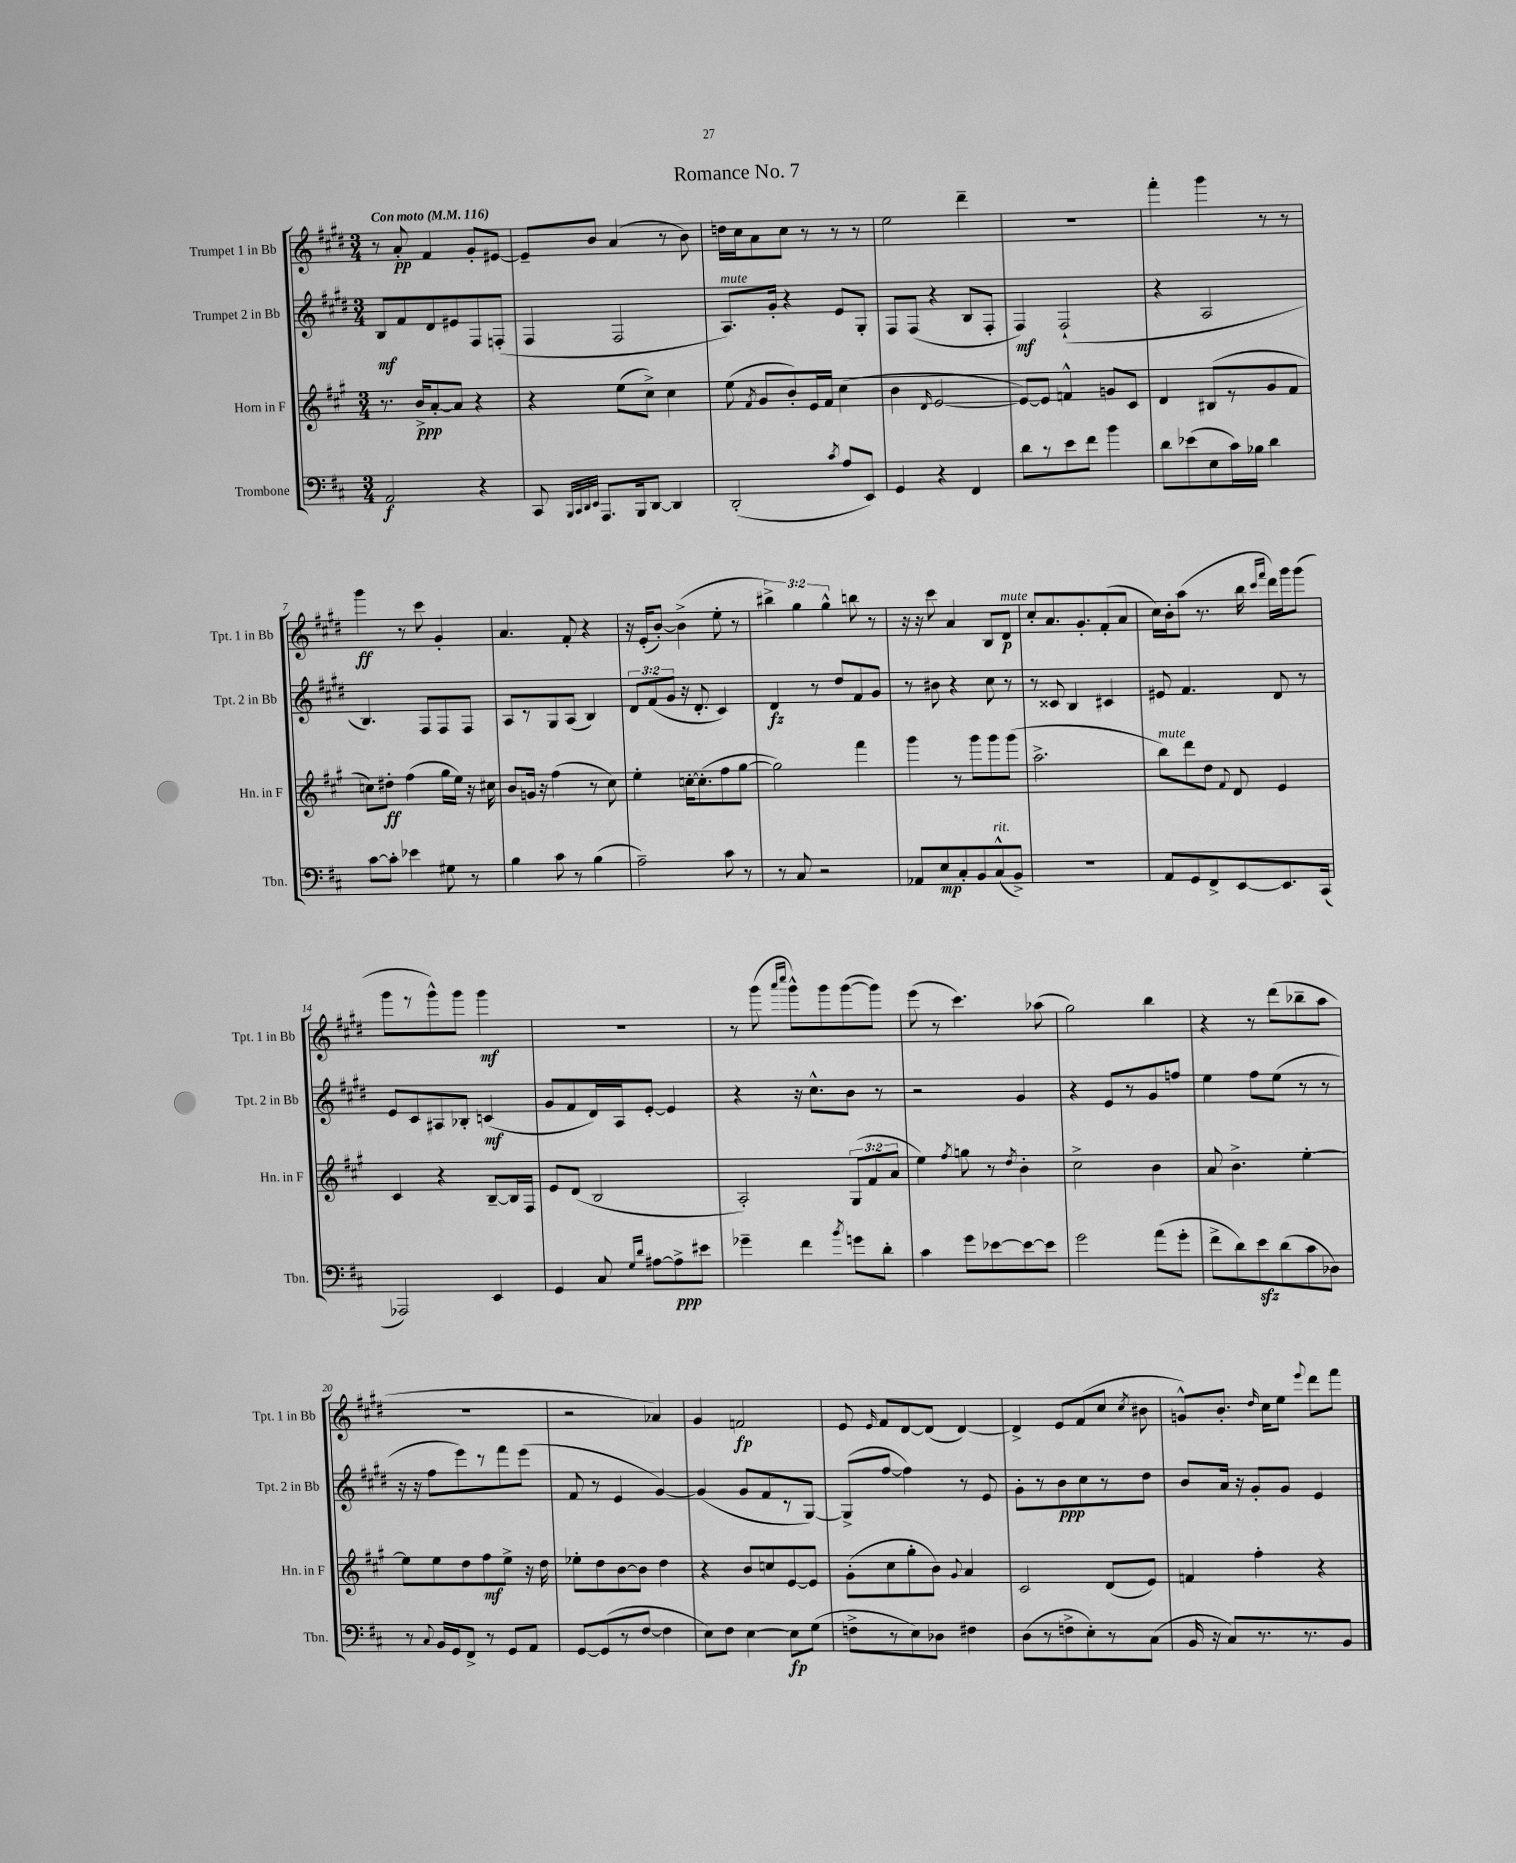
\header { title = "Romance No. 7" }
<<
\new StaffGroup <<
\new Staff = "s0" \with { instrumentName = "Trumpet 1 in Bb" shortInstrumentName = "Tpt. 1 in Bb" } {
    \clef treble \key e \major \numericTimeSignature \time 3/4 \override Staff.TupletNumber.text = #tuplet-number::calc-fraction-text \tempo "Con moto" 4 = 116
    \autoBeamOff r8 a'8-.\pp fis'4 gis'8[-. eis'8]~ |
    eis'8[-- b'8] a'4( r8 b'8) |
    d''16[ cis''16 a'8 cis''8] r8 r8 r8 |
    e''2 dis'''4-- |
    R2. |
    fis'''4-. gis'''4 r8 r8 |
    gis'''4\ff r8 cis'''8 gis'4-. |
    a'4. fis'8-. r4 |
    r16 e'16[-.( b'8]~-.) b'4->( e''8-. r8 |
    \tuplet 3/2 { bis''4->) gis''4 gis''4-^ } b''8 r8 |
    r16 r16 cis'''8 a'4 b8[ dis'8]\p^\markup { \italic "mute" } |
    cis''8[-. a'8. gis'8.-. fis'8-.( a'8] |
    cis''16[) b'16-. a''8]( r8. b''16 \grace { cis'''16[ fis'''16] } dis'''16[) gis'''16 gis'''8]( |
    gis'''8[ r8 gis'''8-^) gis'''8] gis'''4\mf |
    R2. |
    r8 gis'''8( \grace { a'''16[ cis''''16] } gis'''8[-^) gis'''8 gis'''8~( gis'''8]) |
    e'''8( r8 cis'''4.) aes''8( |
    gis''2) b''4 |
    r4 r8 dis'''8[( bes''8-- a''8] |
    R2. |
    r2 aes'4) |
    gis'4 f'2\fp |
    e'8 \grace { e'16 } fis'8[ dis'8~ dis'8]( dis'4~) |
    dis'4-> e'8[ fis'8( cis''8] \acciaccatura { cis''8 } bis'8 |
    g'8[-^) b'8.]-. \grace { dis''16 } cis''16[ e''8] \appoggiatura { e'''8 } dis'''8[ fis'''8] \bar "|." |
}
\new Staff = "s1" \with { instrumentName = "Trumpet 2 in Bb" shortInstrumentName = "Tpt. 2 in Bb" } {
    \clef treble \key e \major \numericTimeSignature \time 3/4 \override Staff.TupletNumber.text = #tuplet-number::calc-fraction-text
    \autoBeamOff b8[\mf fis'8 dis'8 eis'8 fis8 f8]-.( |
    fis4 fis2 |
    a8.[^\markup { \italic "mute" }) gis'16]-. r4 e'8[ gis8]-. |
    fis8[ fis8]( r4 b8[ fis8]-. |
    fis4\mf) fis2-!( |
    r4 a2 |
    b4.) fis8[ fis8 fis8] |
    a8[ r8 gis8 a8]( b4) |
    \tuplet 3/2 { dis'8[ fis'8( gis'8] } r16 dis'8.-. cis'4) |
    dis'4\fz r8 dis''8[ fis'8 gis'8] |
    r8 bis'8 r4 cis''8 r8 |
    r8 cisis'8 b4 cis'4 |
    eis'8 fis'4. dis'8 r8 |
    e'8[ cis'8 ais8 bes8]-. c'4\mf( |
    gis'8[ fis'8 dis'16) a16 e'8]~-. e'4 |
    r4 r16 cis''8.[-^ b'8] r8 |
    r2 gis'4 |
    r4 e'8[ r8 gis'8 f''8] |
    e''4 fis''8[ e''8]( r8 r8 |
    r16 r16 fis''8[ e'''8) r8 fis'''8 e'''8]( |
    fis'8 r8 e'4 gis'4~) |
    gis'4( gis'8[ fis'8 r8 gis8]~) |
    gis8[->( fis''8]~ fis''4) r8 e'8 |
    gis'8[-. r8 b'8\ppp cis''8 r8 dis''8] |
    b'8[ a'16] r16 gis'8[-. gis'8] e'4 \bar "|." |
}
\new Staff = "s2" \with { instrumentName = "Horn in F" shortInstrumentName = "Hn. in F" } {
    \clef treble \key a \major \numericTimeSignature \time 3/4 \override Staff.TupletNumber.text = #tuplet-number::calc-fraction-text
    \autoBeamOff r8. b'16[->\ppp a'8~-. a'8] r4 |
    r4 e''8[( cis''8]->) cis''4 |
    e''8( \acciaccatura { fis'8 } gis'8[ b'8-.) e'16 fis'16] cis''4( |
    b'4 \grace { d'16 } e'2~ |
    e'8[~) e'8] f'4-^ g'8[ cis'8] |
    d'4 bis8[( r8 gis'8 fis'8] |
    c''8[) dis''8]-.\ff fis''4( gis''16[ e''16]) r16 cis''16 |
    b'8[ g'16] r16 fis''4( r8 cis''8) |
    e''4-. c''16[~-. c''8.-.( fis''8 gis''8]~ |
    gis''2) fis'''4 |
    gis'''4 r8 gis'''8[ gis'''8 gis'''8]( |
    a''2.-> |
    b''8[^\markup { \italic "mute" }) d'''8 d''8] \appoggiatura { fis'8 } d'8 e'4 |
    cis'4 r4 b8[~-- b16 fis16] |
    e'8[ d'8]( b2 |
    a2-.) \tuplet 3/2 { gis8[( fis'8 a'8] } |
    e''4) \acciaccatura { fis''8 } g''8 r8 \acciaccatura { d''8 } b'4-. |
    cis''2-> b'4 |
    a'8 b'4.-> e''4~-. |
    e''8[ e''8 d''8 fis''8\mf e''8]-> r16 d''16 |
    ees''8[-. d''8 b'8~ b'8] d''4 |
    r4 b'8[ c''8 e'8~ e'8] |
    gis'8[-.( cis''8 gis''8-. b'8]) \appoggiatura { gis'8 } a'4 |
    cis'2 d'8[( e'8]) |
    f'4 fis''4-. r4 \bar "|." |
}
\new Staff = "s3" \with { instrumentName = "Trombone" shortInstrumentName = "Tbn." } {
    \clef bass \key d \major \numericTimeSignature \time 3/4
    \autoBeamOff a,2\f r4 |
    cis,8 \grace { b,,32[ cis,32 d,32 e,32] } a,,8.[ b,,16 d,8]~ d,4 |
    d,2-.( \acciaccatura { cis'8 } a8[ e,8]) |
    g,4 r4 fis,4 |
    d'8[ r8 e'8 fis'8] b'4 |
    d'8[ ees'8( e8 cis'16) bes16] d'4 |
    cis'8[~ cis'8]-. ees'4 gis8 r8 |
    b4 cis'8 r8 b4( |
    a2--) cis'8 r8 |
    r8 cis8 r2 |
    aes,8[ e8\mp cis8-. b,8 cis8-^^\markup { \italic "rit." }( b,8]->) |
    R2. |
    a,8[ g,8 fis,8-> e,8~ e,8. cis,16]( |
    aes,,2) e,4 |
    g,4 cis8 \grace { g16[ d'16] } ais8[~ ais8->\ppp eis'8] |
    ges'4-- fis'4 \acciaccatura { b'8 } g'8[ d'8]-. |
    cis'4 g'8[ ees'8~ ees'8~ ees'8] |
    g'2 a'8[( g'8]-. |
    fis'8[-> d'8) e'8\sfz d'8( cis'8 des8]) |
    r8 \appoggiatura { cis8 } b,16[ g,16 fis,8]-> r8 g,8[ a,8] |
    g,8[~ g,8( r8 fis8]~ fis4 |
    e8[) fis8] e4~ e8[\fp g8]( |
    f8[-> r8 e8) des8] fis4 |
    d8[( r8 f8-> e8-.) r8 cis8]( |
    b,16 r16 cis8[) r8. r8. b,8] \bar "|." |
}
>>
>>
